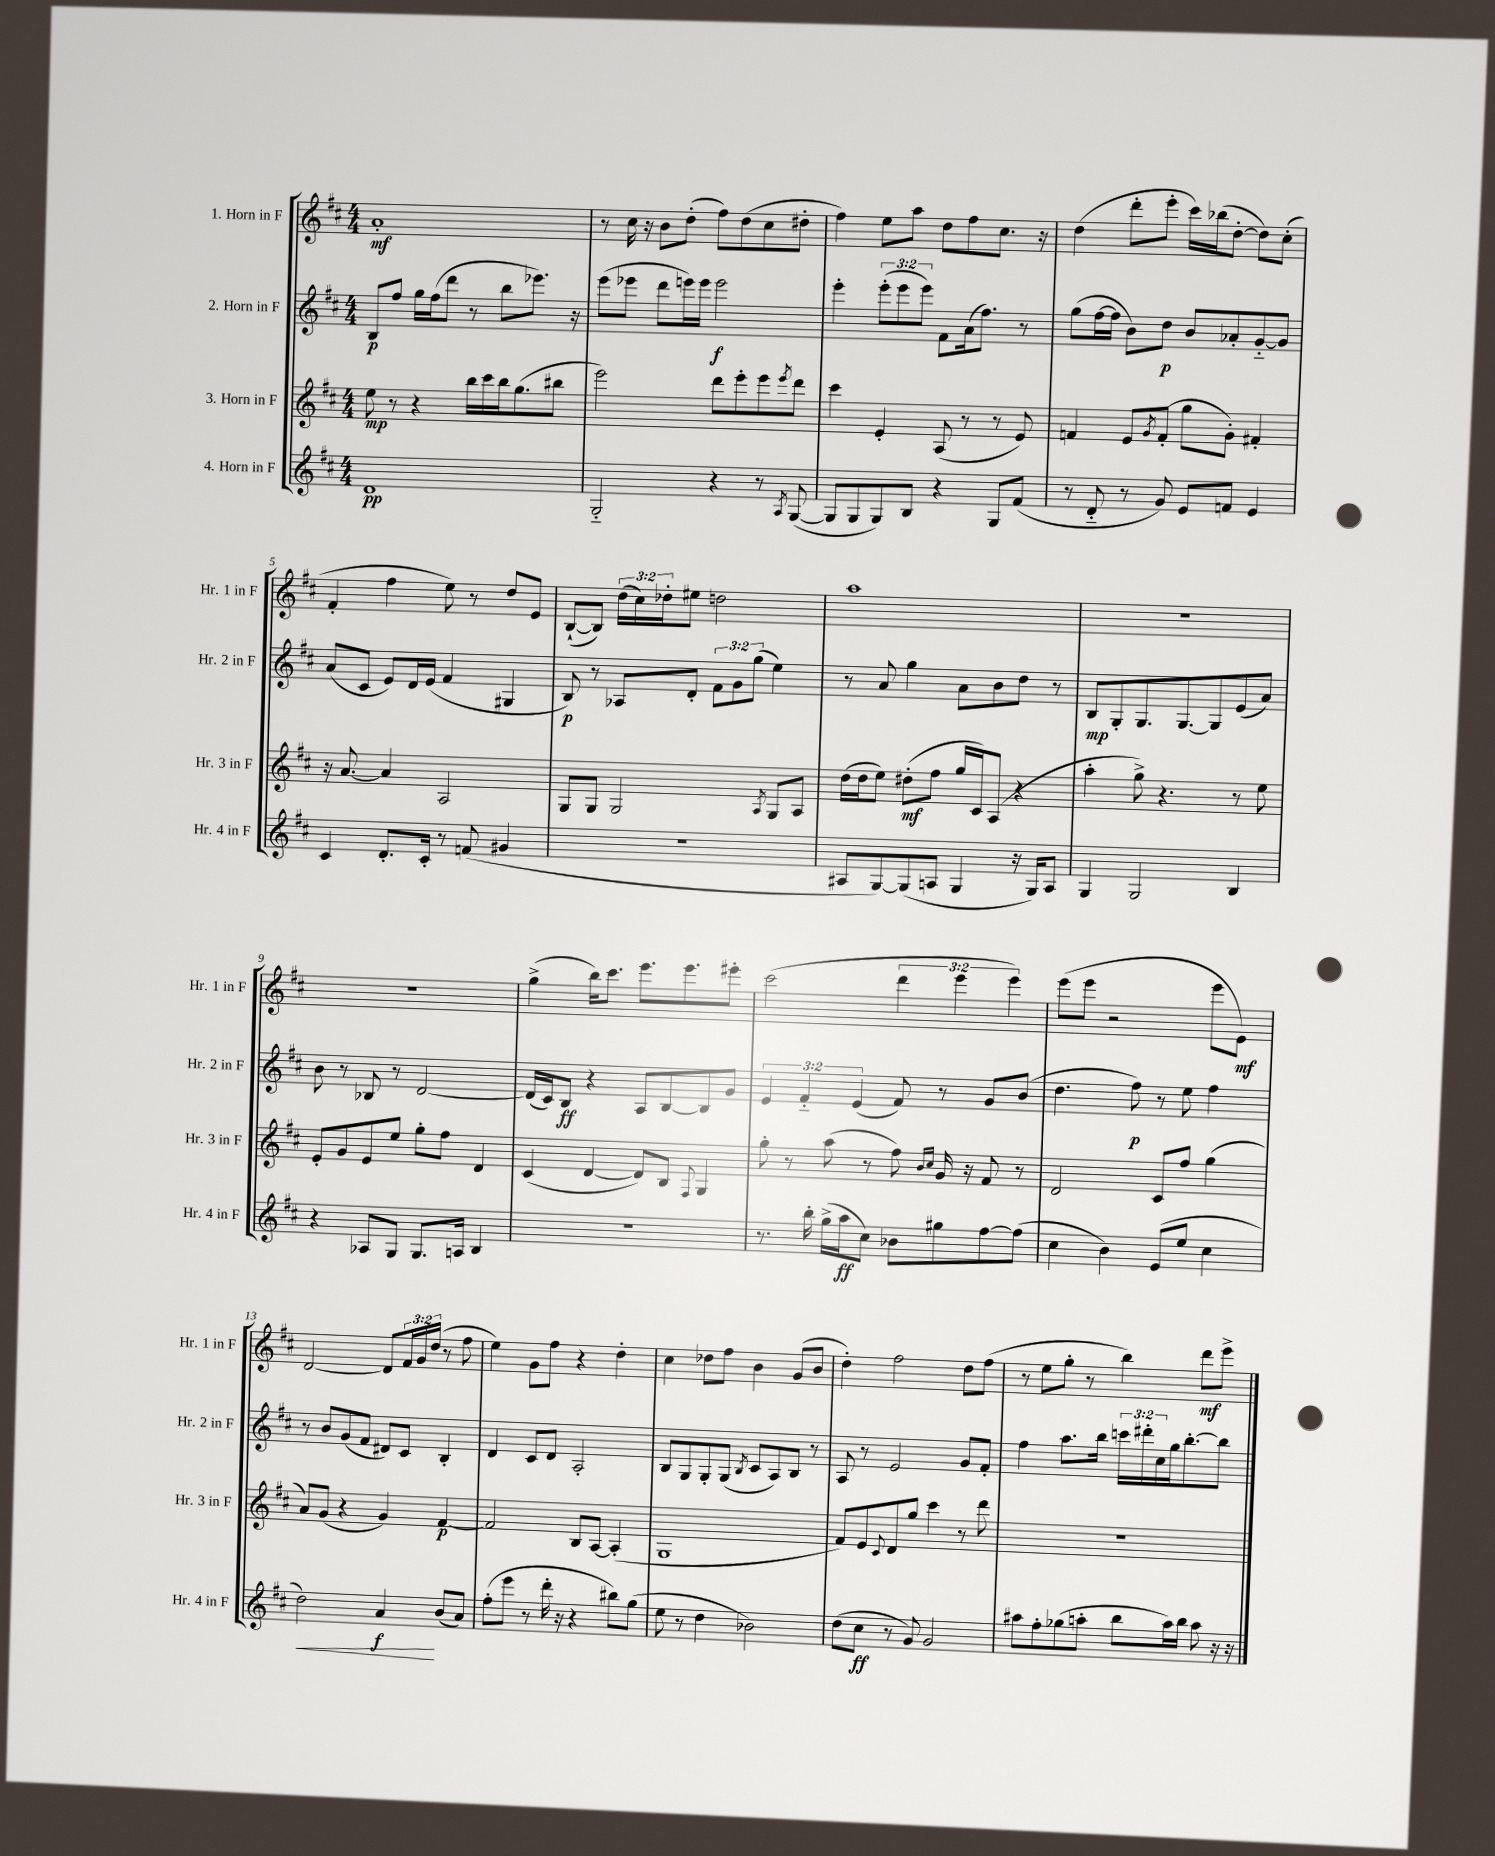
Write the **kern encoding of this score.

**kern	**kern	**kern	**kern
*staff4	*staff3	*staff2	*staff1
*clefG2	*clefG2	*clefG2	*clefG2
*k[f#c#]	*k[f#c#]	*k[f#c#]	*k[f#c#]
*M4/4	*M4/4	*M4/4	*M4/4
1d	8ee	8B	1a'
.	8r	8ff#	.
.	4r	16gg	.
.	.	(16ff#	.
.	.	8ddd	.
.	16bb	8r	.
.	16ccc#	.	.
.	16bb	8bb	.
.	(8.gg	.	.
.	.	8.eee-)	.
.	8bb#	.	.
.	.	16r	.
=	=	=	=
2G'~	2eee)	(8eee	8r
.	.	8eee-	16cc#
.	.	.	16r
.	.	8ddd	8b
.	.	16eee)	(8dd'
.	.	16eee	.
4r	8ddd	2eee	8ff#)
.	8eee'	.	(8dd
8r	8eee	.	8cc#
8qA	8qeee	.	.
([8G	8ddd	.	8dd#'
=	=	=	=
8G]	4ccc#	4eee'	4ff#)
8G	.	.	.
8G)	4e'	(12eee'	8ee
.	.	12eee	.
8B	.	.	8aa
.	.	12eee)	.
4r	(8A	8f#	8dd
.	8r	(16a	8ff#
.	.	8.ff#)	.
8G	8r	.	8.cc#
(8f#	8e)	8r	.
.	.	.	16r
=	=	=	=
8r	4f	(8gg	(4dd
8d'~	.	[16ff#	.
.	.	16ff#]	.
8r	8e	8b)	8ddd'
.	8qg	.	.
8g)	(8f'	8dd	8eee'
8e	8gg	8b	16ccc#)
.	.	.	(16bb-
8f	8g')	8a-'	[8dd'
4e	4f#'	[8g'~	8dd])
.	.	8g]	(8cc#'
=	=	=	=
4c#	16r	(8a	4f#'
.	[8.a	.	.
.	.	8c#	.
8.d'	4a]	8e)	4ff#
.	.	16d	.
16c#'	.	(16e	.
8r	2A	4f#	8ee)
(8f	.	.	8r
4g#	.	4G#	8dd
.	.	.	8e
=	=	=	=
1r	8G	8B)	([8B`
.	8G	8r	8B])
.	2G	8A-	(24dd
.	.	.	24cc#)
.	.	.	24dd-'
.	.	8d'	8ee#
.	.	12f#	2dd
.	.	12g	.
.	.	(12gg	.
.	8qA	.	.
.	8G	4ee)	.
.	8A	.	.
=	=	=	=
8A#	(16dd	8r	1aa
.	16dd	.	.
[8G)	8ee)	8a	.
(8G]	(8dd#'	4gg	.
8A	8ff#	.	.
4G	16gg	8a	.
.	16c#)	.	.
.	(8A	8b	.
16r	4r	8dd	.
16G)	.	.	.
8A	.	8r	.
=	=	=	=
4G	4aa'	8B	1r
.	.	8G'	.
2G	8gg^)	8.G	.
.	4.r	.	.
.	.	[8.G	.
.	.	8G]	.
4B	8r	(8e	.
.	8ee	8a)	.
=	=	=	=
4r	8e'	8b	1r
.	8g	8r	.
8A-	8e	8B-	.
8G	8ee	8r	.
8.G	8gg'	[2d	.
.	8ff#	.	.
16A	.	.	.
4B	4d	.	.
=	=	=	=
1r	(4c#	(16d]	(4gg^
.	.	16c#)	.
.	.	8B	.
.	[4d	4r	16bb)
.	.	.	8.ccc#
.	8d])	8A	8.eee
.	8B	[8B	.
.	.	.	8.eee
.	8qqF#	.	.
.	4G	8B]	.
.	.	8g	8eee#'
=	=	=	=
8.r	8gg'	6e	(2ccc#
.	8r	.	.
.	.	6f#'~	.
16bb'	.	.	.
(16gg^	(8aa	.	.
16aa	.	.	.
.	.	(6e	.
8cc#)	8r	.	.
8b-	8ff#)	8f#)	6ddd
.	16qqb	.	.
.	16qqcc#	.	.
8gg#	16g	8r	.
.	.	.	6eee
.	16r	.	.
[8ff#	8f#	8g	.
.	.	.	6eee)
(8ff#]	8r	(8b	.
=	=	=	=
4cc#	2d	4.dd	(8eee
.	.	.	8eee
4b)	.	.	2r
.	.	8ff#)	.
(8e	8c#	8r	.
8ee	8ff#	8ee	.
4cc#	(4gg	4ff#	8eee
.	.	.	8e)
=	=	=	=
2dd)	8a)	8r	[2d
.	(8g	8b	.
.	4r	(8g	.
.	.	8f#	.
4a	4g)	8d#)	8d]
.	.	8c#	24f#
.	.	.	24g
.	.	.	(24dd
(8b	[4f#	4B'	8r
8a)	.	.	8ff#
=	=	=	=
(8ff#'	2f#]	4d	4ee)
8eee	.	.	.
8r	.	8c#	8g
16ddd'	.	8d	8ff#
16r	.	.	.
4r	8B	2A'	4r
.	[8A	.	.
8bb#)	(4A']	.	4dd'
(8gg	.	.	.
=	=	=	=
8ee	1G	8B	4cc#
8r	.	8G	.
4dd	.	8G'	8dd-
.	.	(8G	8ff#
.	.	8qB	.
2b-)	.	8c#	4b
.	.	8A)	.
.	.	8B	(8g
.	.	8r	8b
=	=	=	=
(8dd	8f#)	8A	4dd')
8cc#	8e	8r	.
.	8qqc#	.	.
8r	8d	2e	2ff#
8g)	8gg	.	.
2g	4ccc#	.	.
.	8r	8g	8dd
.	8ddd	8f#'	(8ff#
=	=	=	=
8aa#	1r	4ff#	8r
8ff#'	.	.	8ee
(8gg-	.	8.aa	8gg'
8aa'	.	.	8r
.	.	16bb	.
8bb	.	24ccc	4bb)
.	.	24ddd#'	.
.	.	24cc#	.
16aa)	.	16gg	.
16bb	.	[8.bb'	.
8aa	.	.	8ddd
16r	.	8bb]	8eee^
16r	.	.	.
==	==	==	==
*-	*-	*-	*-
